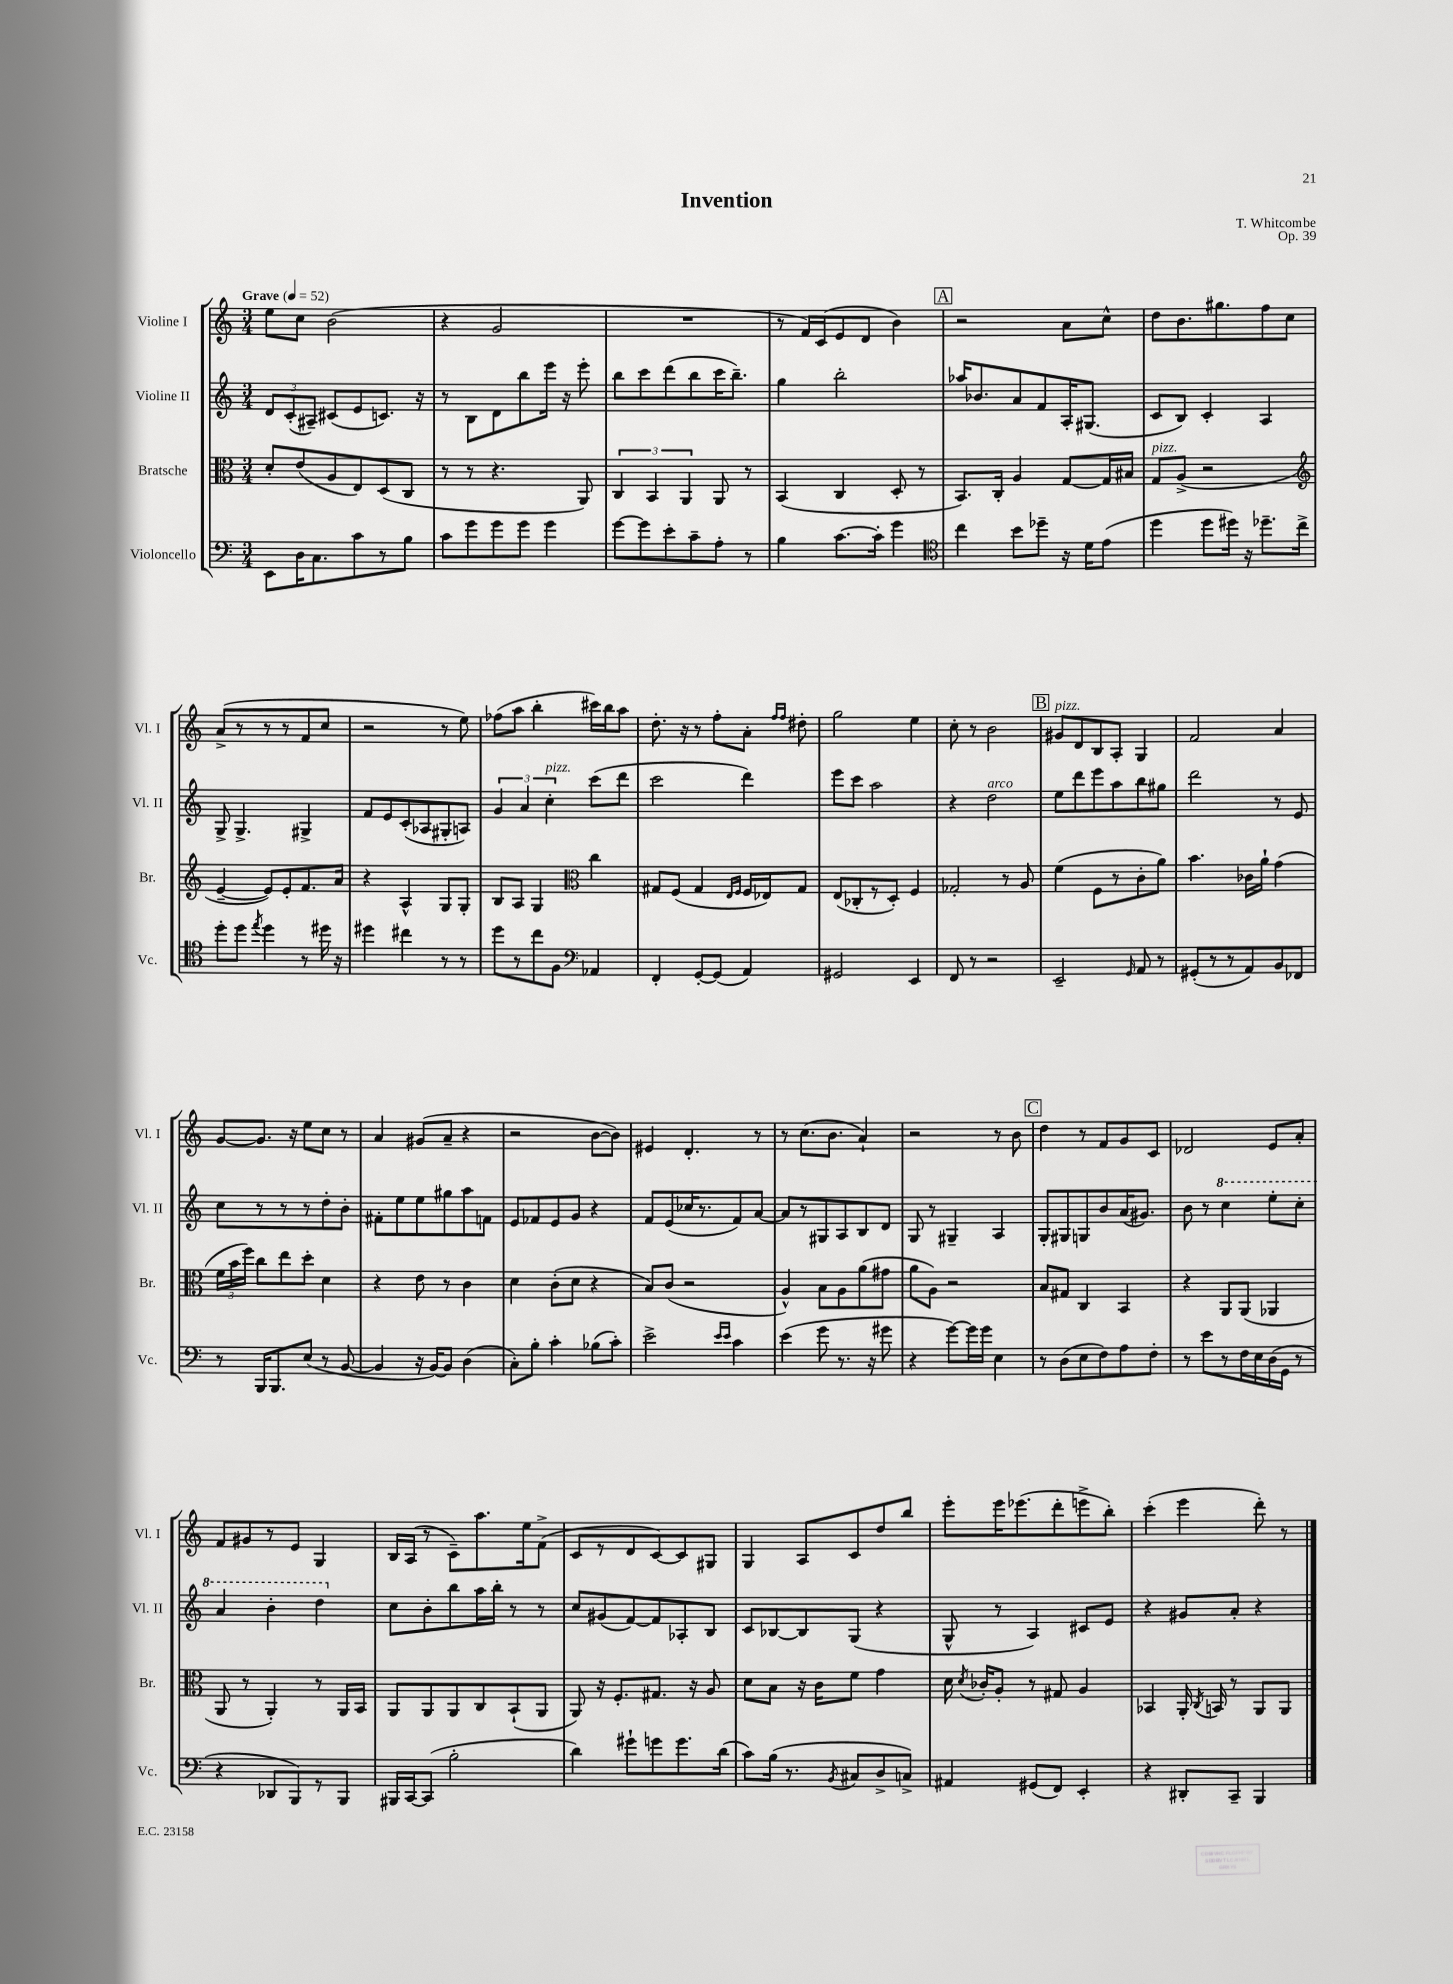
\header { title = "Invention" composer = "T. Whitcombe" opus = "Op. 39" }
<<
\new StaffGroup <<
\new Staff = "s0" \with { instrumentName = "Violine I" shortInstrumentName = "Vl. I" } {
    \clef treble \key c \major \numericTimeSignature \time 3/4 \tempo "Grave" 4 = 52
    \autoBeamOff e''8[ c''8] b'2( |
    r4 g'2 |
    R2. |
    r8 f'16[) c'16( e'8 d'8] b'4) |
    \mark \markup { \box "A" } r2 a'8[ c''8]-^ |
    d''8[ b'8. gis''8. f''8 c''8] |
    a'8[->( r8 r8 r8 f'8 c''8] |
    r2 r8 e''8) |
    fes''8[( a''8] b''4-. cis'''16[) b''16 a''8] |
    d''8.-. r16 r8 f''8[-. a'8]-. \grace { f''16[ f''16] } dis''8-. |
    g''2 e''4 |
    c''8-. r8 b'2 |
    \mark \markup { \box "B" } gis'8[^\markup { \italic "pizz." } d'8 b8 a8]-. g4 |
    f'2 a'4 |
    g'8[~ g'8.] r16 e''8[ c''8] r8 |
    a'4 gis'8[( a'8]-- r4 |
    r2 b'8[~ b'8]) |
    eis'4 d'4.-. r8 |
    r8 c''8.[( b'8.] a'4-!) |
    r2 r8 b'8 |
    \mark \markup { \box "C" } d''4 r8 f'8[ g'8 c'8] |
    des'2 e'8[ a'8]-. |
    f'8[ gis'8 r8 e'8] g4 |
    b16[ a16]( r8 c'8[--) a''8. e''16 f'8]->( |
    c'8[ r8 d'8 c'8~) c'8 gis8] |
    g4 a8[ c'8 d''8 b''8] |
    e'''8[-. e'''16 ees'''8.( d'''8-. e'''8-> b''8]-.) |
    c'''4-.( e'''4 d'''8-.) r8 \bar "|." |
}
\new Staff = "s1" \with { instrumentName = "Violine II" shortInstrumentName = "Vl. II" } {
    \clef treble \key c \major \numericTimeSignature \time 3/4
    \autoBeamOff \tuplet 3/2 { d'8[ c'8-.( ais8]--) } cis'8[( e'8 c'8.]) r16 |
    r8 b8[ d'8 b''8 e'''16] r16 e'''8-. |
    b''8[ c'''8 d'''8( b''8 c'''16 b''8.]--) |
    g''4 b''2-. |
    \mark \markup { \box "A" } aes''16[ bes'8. a'8 f'8 a16-. gis8.]( |
    c'8[ b8]) c'4-. a4 |
    g8-> g4.-> gis4-> |
    f'8[ e'8 c'8-.( aes8 gis8-. a8]) |
    \tuplet 3/2 { g'4 a'4 c''4-.^\markup { \italic "pizz." } } c'''8[( d'''8] |
    c'''2 d'''4) |
    e'''8[ c'''8] a''2 |
    r4 d''2^\markup { \italic "arco" } |
    \mark \markup { \box "B" } e''8[ d'''8 e'''8 a''8 b''8 gis''8] |
    d'''2 r8 e'8 |
    c''8[ r8 r8 r8 d''8-. b'8]-. |
    fis'8[-. e''8 e''8 gis''8 a''8 f'8] |
    e'8[ fes'8 e'8 g'8] r4 |
    f'8[ e'8( ces''16 r8. f'8) a'8]~ |
    a'8[ r8 gis8 a8 b8 d'8] |
    g8 r8 gis4-- a4 |
    \mark \markup { \box "C" } g8[-. gis8 g8 b'8 a'16( gis'8.]) |
    b'8 r8 \ottava #1 c'''4 e'''8[-. c'''8]-. |
    a''4 b''4-. d'''4 \ottava #0 |
    c''8[ b'8-. b''8 a''16 b''16]-. r8 r8 |
    c''8[ gis'8( f'8~) f'8 aes8-. b8] |
    c'8[ bes8~ bes8 g8]( r4 |
    g8-^ r8 a4) cis'8[ e'8] |
    r4 gis'8[ a'8]-. r4 \bar "|." |
}
\new Staff = "s2" \with { instrumentName = "Bratsche" shortInstrumentName = "Br." } {
    \clef alto \key c \major \numericTimeSignature \time 3/4
    \autoBeamOff d'8[-. e'8( a8 e8) d8( c8] |
    r8 r8 r4. a,8) |
    \tuplet 3/2 { c4 b,4 a,4 } a,8 r8 |
    b,4( c4 d8-. r8 |
    \mark \markup { \box "A" } b,8.[) c16]-. a4 g8[~ g16 bis16] |
    g8[^\markup { \italic "pizz." } a8]->( r2 |
    \clef treble e'4~-- e'8[) e'8-. f'8. a'16] |
    r4 a4-^ g8[ g8]-. |
    b8[ a8] g4 \clef alto c''4 |
    gis8[ f8]( gis4 \grace { e16[ f16] } f16[ ees16) gis8] |
    e8[( ces8-. r8 d8]-.) f4 |
    ges2-. r8 a8 |
    \mark \markup { \box "B" } f'4( f8[ r8 c'8-. a'8]) |
    b'4. ces'16[ a'16]-! g'4( |
    \tuplet 3/2 { f'16[ b'16 f''16]) } c''8[ e''8 d''8]-. d'4 |
    r4 e'8 r8 c'4 |
    d'4 c'8[-.( d'8] r4 |
    b8[) c'8]( r2 |
    a4-^) b8[ a8 a'8( gis'8] |
    a'8[ a8]) r2 |
    \mark \markup { \box "C" } b8[ gis8] c4 b,4 |
    r4 a,8[ a,8]( aes,4 |
    a,8 r8 a,4-.) r8 a,16[ b,16] |
    a,8[ a,8 a,8 c8 b,8-!( a,8] |
    a,8) r16 f8.[-. gis8.] r16 a8 |
    d'8[ b8] r16 c'16[ f'8] g'4 |
    d'16 \acciaccatura { d'8 } ces'16[-. a8]-. r8 gis8 a4 |
    bes,4 a,16-. \acciaccatura { c8 } b,16 r8 a,8[ a,8] \bar "|." |
}
\new Staff = "s3" \with { instrumentName = "Violoncello" shortInstrumentName = "Vc." } {
    \clef bass \key c \major \numericTimeSignature \time 3/4
    \autoBeamOff e,8[ d16 c8. c'8 r8 b8] |
    c'8[ g'8 g'8 g'8] g'4 |
    g'8[~ g'8 e'8-. c'8-- a8]-. r8 |
    b4 c'8.[~ c'16]-. g'4 |
    \mark \markup { \box "A" } \clef tenor c''4 b'8[ des''8]-- r16 d'16[ e'8]( |
    d''4 d''8[ dis''16]) r16 des''8.[-- c''16]-> |
    d''8[-. d''8] \acciaccatura { e''8 } d''4 r8 dis''16 r16 |
    dis''4 cis''4 r8 r8 |
    d''8[ r8 c''8 f8] \clef bass aes,4 |
    f,4-. g,8[~-. g,8]( a,4) |
    gis,2 e,4 |
    f,8 r8 r2 |
    \mark \markup { \box "B" } e,2-- \grace { g,16 } a,8 r8 |
    gis,8[-.( r8 r8 a,8) b,8 fes,8] |
    r8 b,,16[ b,,8. e8]( r8 b,8~ |
    b,4 r16 b,16[~) b,8] d4( |
    c8[-.) b8]-. c'4-. bes8[( c'8]-.) |
    e'2-> \grace { e'16[ e'16] } c'4 |
    e'4( g'8 r8. r16 gis'8 |
    r4 g'8[~) g'16 g'16] e4 |
    \mark \markup { \box "C" } r8 d8[( e8 f8) a8 f8]-. |
    r8 e'8[ r8 f16 e16 d16( g,16] r8 |
    r4 des,8[ b,,8) r8 b,,8] |
    bis,,16[ c,16~ c,8]( b2-. |
    d'4) gis'8[-! g'8 g'8. d'16]( |
    c'8[) b16]( r8. \acciaccatura { b,8 } cis8[ d8-> c8]->) |
    ais,4 gis,8[( f,8]) e,4-. |
    r4 dis,8[-. c,8]-- b,,4 \bar "|." |
}
>>
>>
\layout { \context { \Score \remove "Bar_number_engraver" } }
